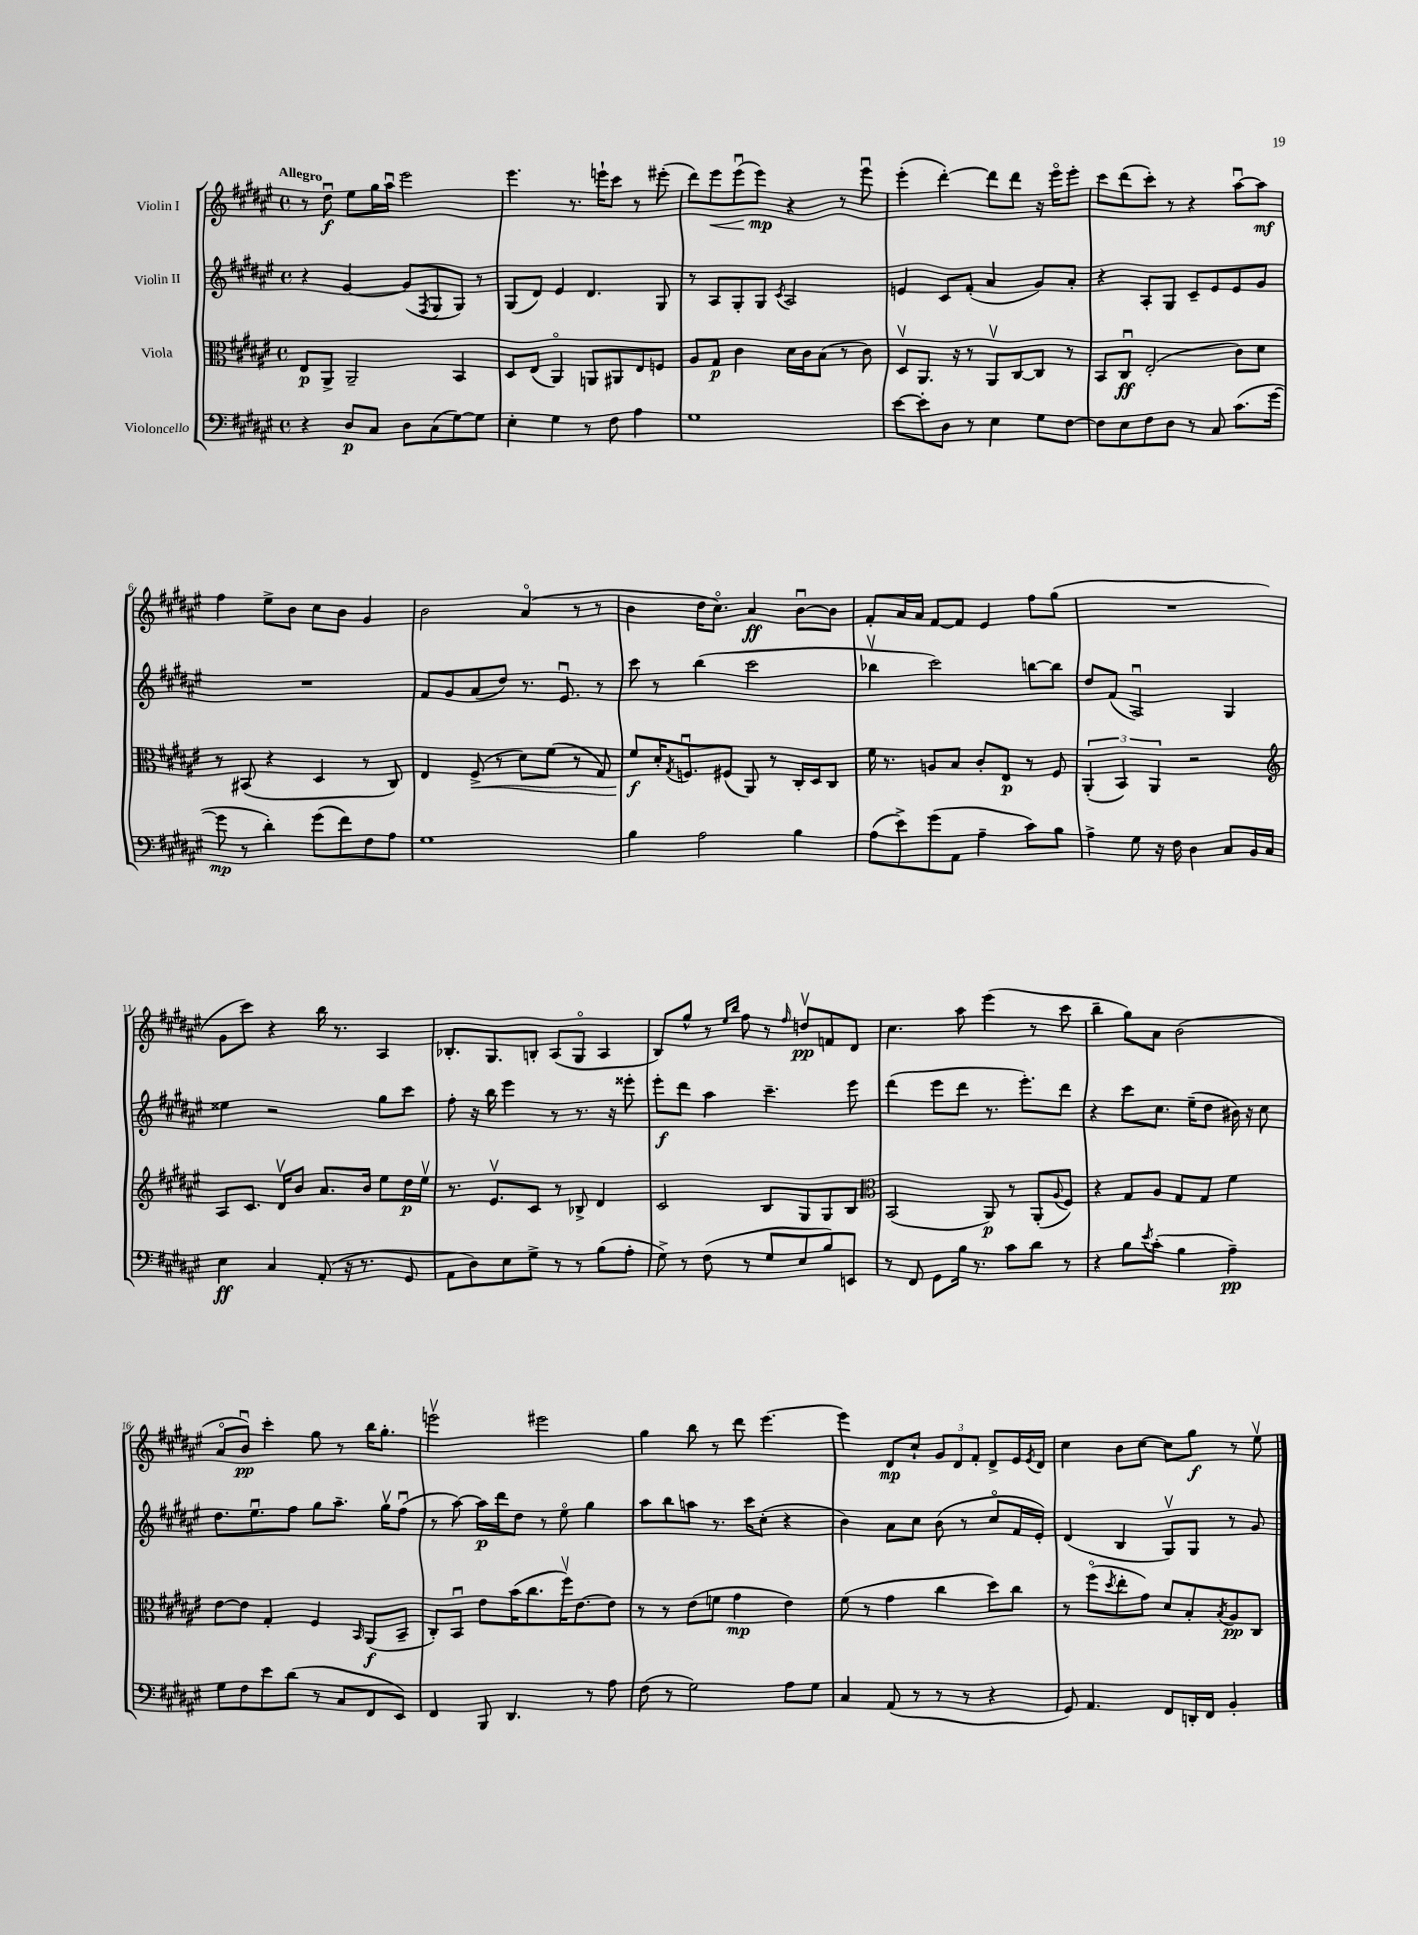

**kern	**dynam	**kern	**dynam	**kern	**dynam	**kern	**dynam
*part4	*part4	*part3	*part3	*part2	*part2	*part1	*part1
*staff4	*staff4	*staff3	*staff3	*staff2	*staff2	*staff1	*staff1
*I"Violoncello	*	*I"Viola	*	*I"Violin II	*	*I"Violin I	*
*clefF4	*	*clefC3	*	*clefG2	*	*clefG2	*
*k[f#c#g#d#a#e#]	*	*k[f#c#g#d#a#e#]	*	*k[f#c#g#d#a#e#]	*	*k[f#c#g#d#a#e#]	*
*M4/4	*	*M4/4	*	*M4/4	*	*M4/4	*
*met(c)	*	*met(c)	*	*met(c)	*	*met(c)	*
=1	=1	=1	=1	=1	=1	=1	=1
!	!	!	!	!	!	!LO:TX:a:B:t=Allegro	!
4r	.	8E#/L	p	4r	.	8r	.
.	.	8AA#^/J	.	.	.	8dd#u\	f
8D#/L	p	2AA#~/	.	[4g#/	.	8ee#\L	.
8C#/J	.	.	.	.	.	16gg#\L	.
.	.	.	.	.	.	16aa#u\JJ	.
8D#\L	.	.	.	(8g#/L]	.	2eee#\	.
.	.	.	.	8qF#/	.	.	.
(8C#\	.	.	.	8G#/	.	.	.
[8G#\)	.	4BB/	.	8G#/J)	.	.	.
8G#\J]	.	.	.	8r	.	.	.
=2	=2	=2	=2	=2	=2	=2	=2
4E#'\	.	8D#/L	.	(8G#/L	.	4.eee#\	.
.	.	(8E#/J	.	8d#/J)	.	.	.
4G#\	.	4AA#/)	.	4e#/	.	.	.
.	.	.	.	.	.	8.r	.
8r	.	8AAn/L	.	4.d#/	.	.	.
.	.	.	.	.	.	16eeen`\KL	.
8F#\	.	8AA#X/	.	.	.	8ccc#\J	.
4A#\	.	8E#/	.	.	.	8r	.
.	.	8Fn/J	.	8G#/	.	(8eee#X'\	.
=3	=3	=3	=3	=3	=3	=3	=3
1G#	.	8A#/L	.	8r	.	8ddd#\L)	.
!	!	!	!	!	!	!	!LO:HP:b
.	.	8G#/J	p	8A#/L	.	8eee#\	<
.	.	4c#\	.	8G#'/	.	(8eee#u\	.
.	.	.	.	8G#/J	.	8eee#\J)	mp
.	.	.	.	8qc#/	.	.	.
.	.	16d#\LL	.	2A#/	.	4r	[
.	.	16c#\J	.	.	.	.	.
.	.	(8B\J	.	.	.	.	.
.	.	8r	.	.	.	8r	.
.	.	8c#\)	.	.	.	8eee#u\	.
=4	=4	=4	=4	=4	=4	=4	=4
[8e#\L	.	8D#v/L	.	4en/	.	(4eee#'\	.
8e#'\]	.	8.AA#/J	.	.	.	.	.
8D#\J	.	.	.	8c#/L	.	[4ddd#'\)	.
.	.	16r	.	.	.	.	.
8r	.	8r	.	(8f#'/J	.	.	.
4E#\	.	8AA#v/L	.	4a#/	.	8ddd#\L]	.
.	.	[8C#/	.	.	.	8ddd#\J	.
8G#\L	.	8C#/J]	.	8g#/L)	.	16r	.
.	.	.	.	.	.	16eee#\KL	.
[8F#\J	.	8r	.	8a#'/J	.	8eee#'\J	.
=5	=5	=5	=5	=5	=5	=5	=5
8F#\L]	.	8BB/L	.	4r	.	8ccc#\L	.
8E#\	.	8C#u/J	ff	.	.	(8ddd#\	.
8F#\	.	(2E#'/	.	8A#'/L	.	8ccc#'\J)	.
8D#\J	.	.	.	8G#/J	.	8r	.
8r	.	.	.	8c#~/L	.	4r	.
8C#/	.	.	.	8e#/	.	.	.
(8.c#\L	.	8c#\L)	.	8e#/	.	[8aa#u\L	.
.	.	8d#\J	.	8g#/J	.	8aa#\J]	mf
[16g#\Jk	.	.	.	.	.	.	.
!!LO:LB:g=z
=6	=6	=6	=6	=6	=6	=6	=6
8g#\]	mp	8r	.	1r	.	4ff#\	.
8r	.	(8BB#X/	.	.	.	.	.
4d#'\)	.	4r	.	.	.	8ee#^\L	.
.	.	.	.	.	.	8b\J	.
(8g#\L	.	4D#/	.	.	.	8cc#\L	.
8f#\)	.	.	.	.	.	8b\J	.
8F#\	.	8r	.	.	.	4g#/	.
8A#\J	.	8C#/)	.	.	.	.	.
=7	=7	=7	=7	=7	=7	=7	=7
1G#	.	4E#/	.	8f#/L	.	2b\	.
.	.	.	.	8g#/	.	.	.
!	!	!	!LO:HP:b	!	!	!	!
.	.	(8F#^/	<	(8a#/	.	.	.
.	.	8r	.	8dd#/J)	.	.	.
.	.	8d#\L)	.	8.r	.	(4a#/	.
.	.	(8f#\J	.	.	.	.	.
.	.	.	.	8.e#u/	.	.	.
.	.	8r	.	.	.	8r	.
.	.	8G#/)	.	8r	.	8r	.
=8	=8	=8	=8	=8	=8	=8	=8
4B\	.	8f#/L	f	8ccc#\	.	4b\	.
.	.	16d#'/K	[	8r	.	.	.
.	.	8qG#/	.	.	.	.	.
.	.	8.Fnu/	.	.	.	.	.
2A#\	.	.	.	(4bb\	.	16dd#\KL	.
.	.	.	.	.	.	8.cc#\J)	.
.	.	(8F#X/J	.	.	.	.	.
.	.	8AA#/)	.	2ccc#\	.	4a#/	ff
.	.	8r	.	.	.	.	.
4B\	.	16C#'/LL	.	.	.	[8bu\L	.
.	.	16D#/J	.	.	.	.	.
.	.	8C#/J	.	.	.	8b\J]	.
=9	=9	=9	=9	=9	=9	=9	=9
(8A#\L	.	16f#\	.	4bb-Xv\	.	8f#'/L	.
.	.	8.r	.	.	.	.	.
8e#^\)	.	.	.	.	.	16a#/L	.
.	.	.	.	.	.	16a#/JJ	.
(8g#\	.	8An/L	.	2ccc#\)	.	[8f#/L	.
8AA#\J	.	8B/J	.	.	.	8f#/J]	.
4A#~\	.	8c#'/L	.	.	.	4e#/	.
.	.	8E#/J	p	.	.	.	.
8c#\L)	.	8r	.	[8bbn\L	.	8ff#\L	.
8B\J	.	8F#/	.	8bb\J]	.	(8gg#\J	.
=10	=10	=10	=10	=10	=10	=10	=10
4A#^\	.	(6AA#'/	.	8dd#/L	.	1r	.
.	.	.	.	(8f#/J	.	.	.
.	.	6BB/)	.	.	.	.	.
8G#\	.	.	.	2A#u/)	.	.	.
.	.	6AA#/	.	.	.	.	.
16r	.	.	.	.	.	.	.
16F#\	.	.	.	.	.	.	.
4D#\	.	2r	.	.	.	.	.
8C#/L	.	.	.	4G#/	.	.	.
16BB/L	.	.	.	.	.	.	.
16C#/JJ	.	.	.	.	.	.	.
!!LO:LB:g=z
=11	=11	=11	=11	=11	=11	=11	=11
*	*	*clefG2	*	*	*	*	*
4E#\	ff	8A#/L	.	4ee##X\	.	8g#\L	.
.	.	8.c#/J	.	.	.	8ccc#\J)	.
4C#/	.	.	.	2r	.	4r	.
.	.	16d#v/KL	.	.	.	.	.
.	.	8b/J	.	.	.	.	.
(8AA#'/	.	8.a#/L	.	.	.	16bb\	.
.	.	.	.	.	.	8.r	.
16r	.	.	.	.	.	.	.
8.r	.	16b/Jk	.	.	.	.	.
.	.	8ee#\L	.	8gg#\L	.	4A#/	.
8GG#/	.	16dd#\L	p	8ccc#\J	.	.	.
.	.	16ee#v\JJ	.	.	.	.	.
=12	=12	=12	=12	=12	=12	=12	=12
8AA#\L	.	8.r	.	8ff#'\	.	8.B-X'/L	.
8D#\)	.	.	.	16r	.	.	.
.	.	8.e#v/L	.	16bb\	.	8.G#/	.
8E#\	.	.	.	4eee#\	.	.	.
8G#^\J	.	8c#/J	.	.	.	8Bn'/J	.
8r	.	8r	.	8r	.	(8A#/L	.
8r	.	8B-X^/	.	8.r	.	8G#/J	.
(8B\L	.	4d#/	.	.	.	4A#/	.
.	.	.	.	16r	.	.	.
8A#'\J	.	.	.	8eee##X'\	.	.	.
=13	=13	=13	=13	=13	=13	=13	=13
8G#^\)	.	2c#/	.	8eee#'\L	f	8B/L)	.
8r	.	.	.	8ddd#\J	.	8gg#^^/J	.
(8F#\	.	.	.	4aa#\	.	8r	.
.	.	.	.	.	.	16qqee#/LL	.
.	.	.	.	.	.	16qqbb/JJ	.
8r	.	.	.	.	.	8ff#\	.
8G#/L	.	8B/L	.	4.ccc#~\	.	8r	.
.	.	.	.	.	.	16qqff#/	.
8E#/	.	8G#/	.	.	.	8ddnv/L	pp
8B/)	.	8G#/	.	.	.	8fn/	.
8EEn/J	.	8B/J	.	8eee#\	.	8d#/J	.
=14	=14	=14	=14	=14	=14	=14	=14
*	*	*clefC3	*	*	*	*	*
8r	.	(2BB/	.	(4ddd#\	.	4.cc#\	.
8FF#/	.	.	.	.	.	.	.
8GG#\L	.	.	.	8eee#\L	.	.	.
16B\Jk	.	.	.	8ddd#\J	.	8aa#\	.
8.r	.	.	.	.	.	.	.
.	.	8AA#/)	p	8.r	.	(4eee#\	.
8c#\L	.	8r	.	.	.	.	.
.	.	.	.	8.eee#'\L)	.	.	.
8d#\J	.	(8AA#'/L	.	.	.	8r	.
.	.	8qqA#/	.	.	.	.	.
8r	.	8F#/J)	.	8ddd#\J	.	8ccc#\	.
=15	=15	=15	=15	=15	=15	=15	=15
4r	.	4r	.	4r	.	4bb~\	.
8B\L	.	8G#/L	.	8ccc#\L	.	8gg#\L)	.
8qe#/	.	.	.	.	.	.	.
(8c#'\J	.	8A#/J	.	8.cc#\J	.	8a#\J	.
4B\	.	8G#/L	.	.	.	(2b\	.
.	.	.	.	(16ee#~\KL	.	.	.
.	.	8G#/J	.	8dd#\J	.	.	.
4A#~\)	pp	4f#\	.	16b#X\)	.	.	.
.	.	.	.	16r	.	.	.
.	.	.	.	8cc#\	.	.	.
!!LO:LB:g=z
=16	=16	=16	=16	=16	=16	=16	=16
8G#\L	.	[8e#\L	.	8.dd#\L	.	8a#/L	.
8F#\	.	8e#\J]	.	.	.	8bu/J)	pp
.	.	.	.	8.ee#u\	.	.	.
8e#\	.	4G#'/	.	.	.	4ccc#'\	.
(8d#\J	.	.	.	8ff#\J	.	.	.
8r	.	4F#/	.	8gg#\L	.	8gg#\	.
8C#/L	.	.	.	8.aa#~\J	.	8r	.
.	.	16qqBB/	.	.	.	.	.
8FF#/	.	(8AA#/L	f	.	.	16bb\KL	.
.	.	.	.	16gg#v\KL	.	8.gg#'\J	.
8EE#/J)	.	8BB~/J	.	(8ff#u\J	.	.	.
=17	=17	=17	=17	=17	=17	=17	=17
4FF#/	.	8C#'/L)	.	8r	.	2eeenv\	.
.	.	8BBu/J	.	[8aa#\)	.	.	.
8BBB/	.	8e#\L	.	16aa#\LL]	p	.	.
.	.	.	.	16ddd#\J	.	.	.
4.DD#/	.	(16b\K	.	8dd#\J	.	.	.
.	.	8.cc#\	.	.	.	.	.
.	.	.	.	8r	.	2eee#X\	.
.	.	16ff#v\K)	.	8ee#\	.	.	.
.	.	[8.e#\	.	.	.	.	.
8r	.	.	.	4gg#\	.	.	.
8A#\	.	8e#\J]	.	.	.	.	.
=18	=18	=18	=18	=18	=18	=18	=18
(8F#\	.	8r	.	8aa#\L	.	4gg#\	.
8r	.	8r	.	8bb\	.	.	.
2G#\)	.	(8e#\L	.	8aan\J	.	8bb\	.
.	.	8fn\J	.	8.r	.	8r	.
.	.	4g#\	mp	.	.	8ddd#\	.
.	.	.	.	16ccc#\KL	.	.	.
.	.	.	.	(8cc#'\J	.	[4.eee#\	.
8A#\L	.	4e#\)	.	4r	.	.	.
8G#\J	.	.	.	.	.	.	.
=19	=19	=19	=19	=19	=19	=19	=19
4C#/	.	(8f#\	.	4b\)	.	4eee#\]	.
.	.	8r	.	.	.	.	.
(8AA#/	.	4g#\	.	8a#\L	.	8d#/L	mp
8r	.	.	.	8cc#\J	.	8cc#`/J	.
8r	.	4cc#\	.	(8b\	.	12g#/L	.
.	.	.	.	.	.	12d#/	.
8r	.	.	.	8r	.	.	.
.	.	.	.	.	.	12f#'/J	.
4r	.	8dd#\L)	.	8cc#/L	.	8d#^/L	.
.	.	8cc#\J	.	16f#/L	.	16e#/L	.
.	.	.	.	.	.	8qe#/	.
.	.	.	.	16e#'/JJ)	.	16d#/JJ	.
=20	=20	=20	=20	=20	=20	=20	=20
8GG#/)	.	8r	.	(4d#/	.	4cc#\	.
4.AA#/	.	(8ff#\L	.	.	.	.	.
.	.	8qdd#/	.	.	.	.	.
.	.	8ee#'\	.	4B/	.	8b\L	.
.	.	8g#\J)	.	.	.	[8cc#\J	.
8FF#/L	.	8d#/L	.	8G#v/L)	.	8cc#\L]	.
16DDn'/L	.	8B'/	.	8G#/J	.	8gg#\J	f
16FF#/JJ	.	.	.	.	.	.	.
.	.	8qB/	.	.	.	.	.
4BB'/	.	8A#/	pp	8r	.	8r	.
.	.	8C#/J	.	8g#/	.	8ee#v\	.
==	==	==	==	==	==	==	==
*-	*-	*-	*-	*-	*-	*-	*-
